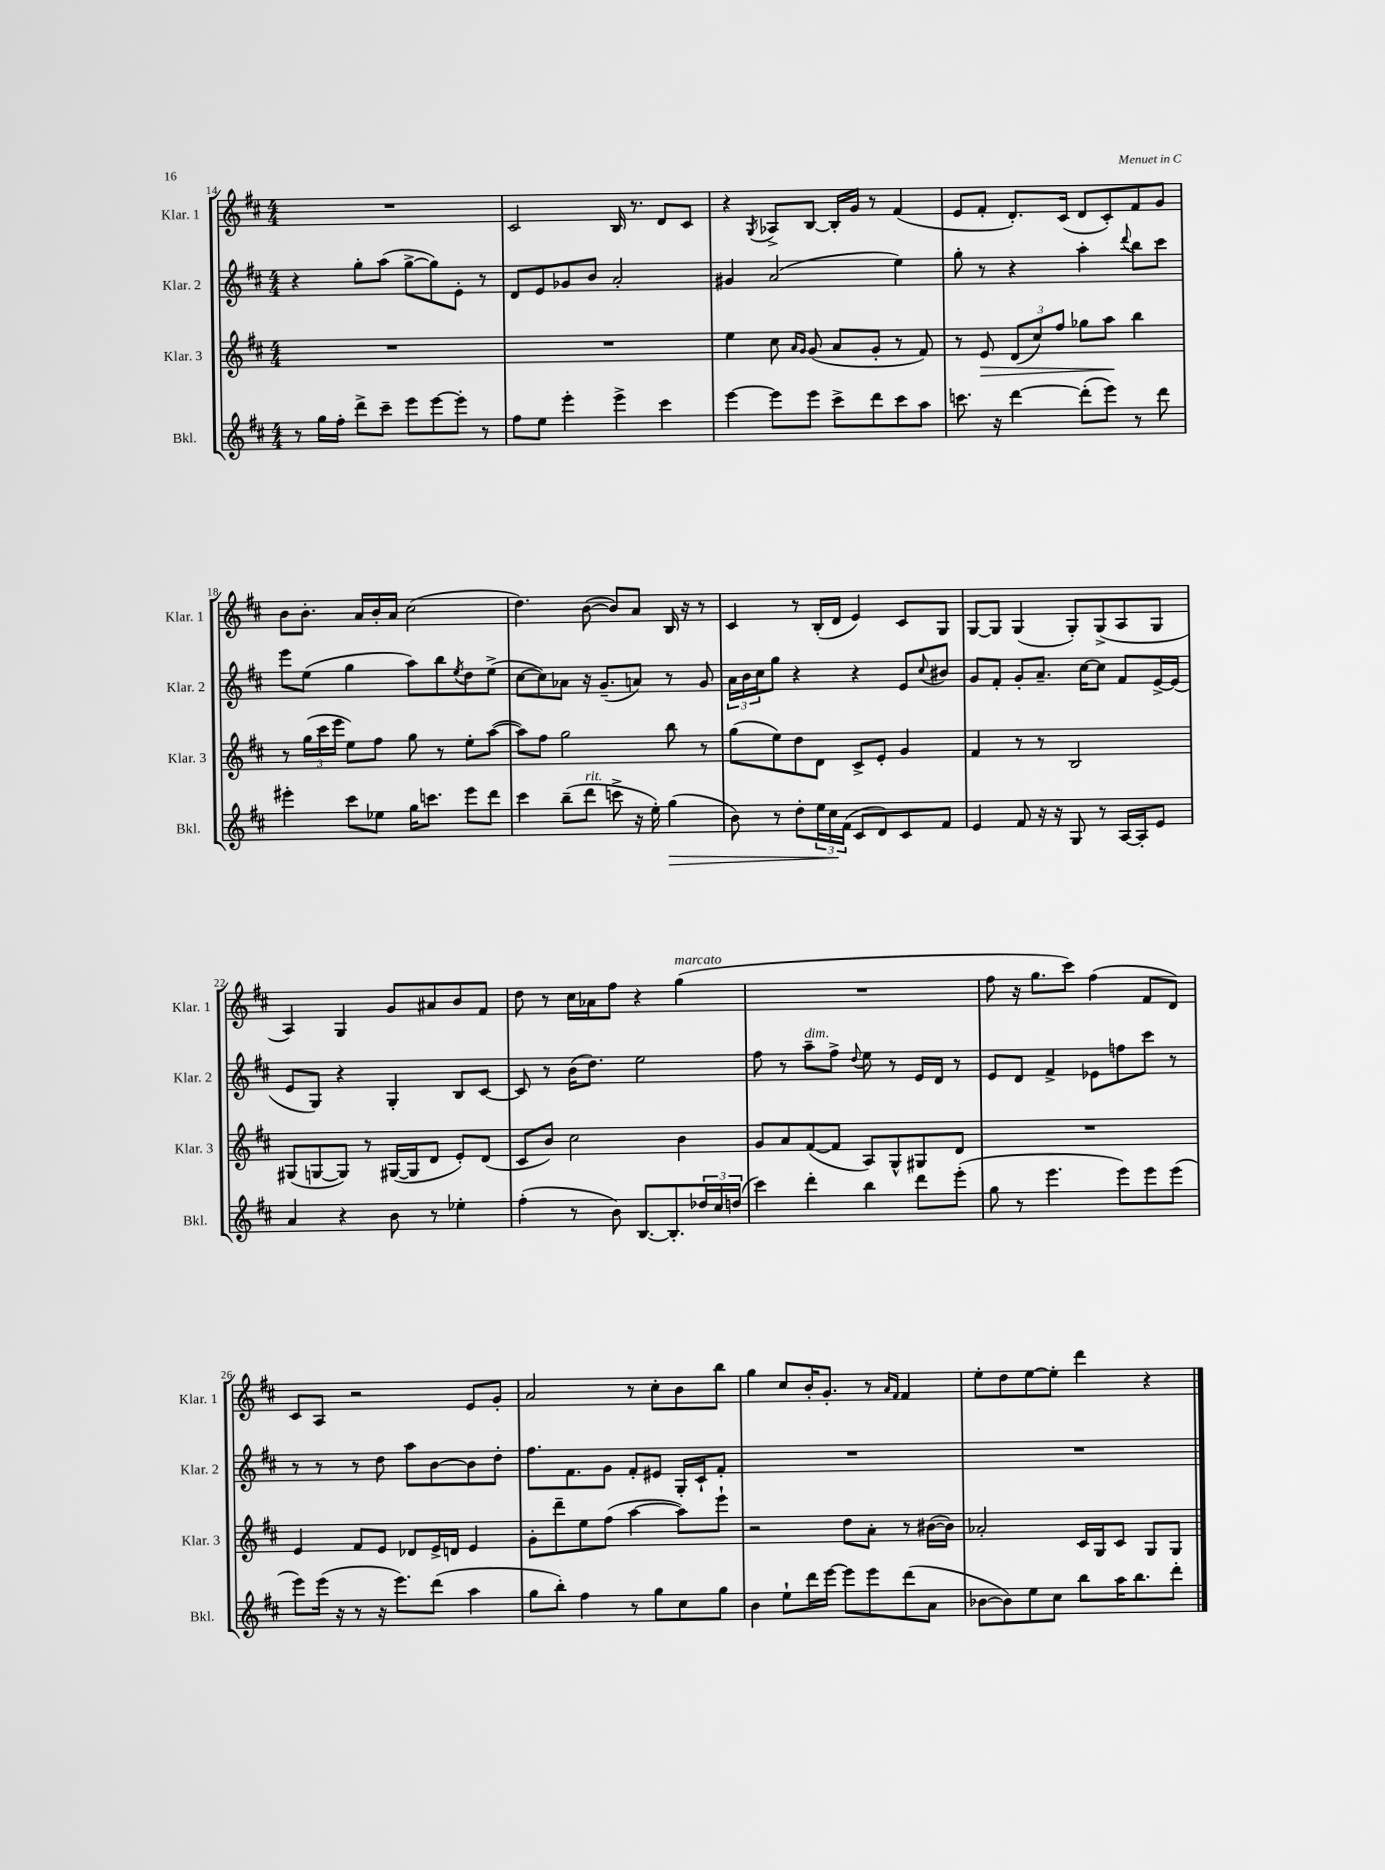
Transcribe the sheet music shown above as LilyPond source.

<<
\new StaffGroup <<
\new Staff = "s0" \with { instrumentName = "Klar. 1" shortInstrumentName = "Klar. 1" } {
    \clef treble \key d \major \numericTimeSignature \time 4/4
    R1 |
    cis'2 b16 r8. d'8 cis'8 |
    r4 \acciaccatura { g8 } aes8-> b8~ b16-. g'16 r8 fis'4( |
    e'8 fis'8-. d'8.-.) cis'16( d'8 cis'8-.) fis'8 g'8 |
    b'8 b'8.-. a'16 b'16-. a'16 cis''2( |
    d''4.) b'8~( b'8) a'8 b16 r16 r8 |
    cis'4 r8 b16-.( d'16 e'4) cis'8 g8 |
    g8~ g8 g4( g8-.) g8->( a8 g8 |
    a4) g4 g'8 ais'8 b'8 fis'8 |
    d''8 r8 cis''16 aes'16 fis''8 r4 g''4^\markup { \italic "marcato" }( |
    R1 |
    fis''8 r16 g''8. cis'''8) fis''4( fis'8 d'8) |
    cis'8 a8 r2 e'8 g'8-. |
    a'2 r8 cis''8-. b'8 b''8 |
    g''4 cis''8 b'16-. g'8.-. r8 \grace { a'16 fis'16 } fis'4 |
    e''8-. d''8 e''8~ e''8-. d'''4 r4 \bar "|." |
}
\new Staff = "s1" \with { instrumentName = "Klar. 2" shortInstrumentName = "Klar. 2" } {
    \clef treble \key d \major \numericTimeSignature \time 4/4
    r4 g''8-. a''8( g''8~-> g''8) e'8-. r8 |
    d'8 e'8 ges'8 b'8 a'2-. |
    gis'4 a'2( e''4) |
    g''8-. r8 r4 a''4-. \appoggiatura { d'''8 } b''8 cis'''8 |
    e'''8 e''8( g''4 a''8) b''8 \acciaccatura { e''8 } d''8 e''8->( |
    cis''8~ cis''8) aes'8 r16 g'8.--( a'8) r8 g'8 |
    \tuplet 3/2 { a'16 b'16 cis''16 } g''8 r4 r4 e'8 \appoggiatura { cis''8 } bis'8 |
    g'8 fis'8-. g'8-. a'8.-- cis''16~ cis''8 fis'8 e'16~-> e'16( |
    e'8 g8) r4 g4-. b8 cis'8~ |
    cis'8 r8 b'16( d''8.) e''2 |
    fis''8 r8 a''8--^\markup { \italic "dim." } fis''8-> \appoggiatura { d''8 } e''8 r8 e'16 d'16 r8 |
    e'8 d'8 fis'4-> ees'8 f''8 cis'''8 r8 |
    r8 r8 r8 d''8 a''8 b'8~ b'8 d''8-. |
    fis''8. fis'8. g'8 fis'8-. eis'8 g16-. cis'16-! fis'8-. |
    R1 |
    R1 \bar "|." |
}
\new Staff = "s2" \with { instrumentName = "Klar. 3" shortInstrumentName = "Klar. 3" } {
    \clef treble \key d \major \numericTimeSignature \time 4/4
    R1 |
    R1 |
    e''4 cis''8 \grace { a'16 g'16 } g'8( a'8 g'8-. r8 fis'8) |
    r8 e'8\> \tuplet 3/2 { d'8( cis''8) fis''8 } ges''8 a''8\! b''4 |
    r8 \tuplet 3/2 { g''16( cis'''16 e'''16 } e''8) fis''8 g''8 r8 e''8-. a''8~( |
    a''8) fis''8 g''2 b''8 r8 |
    g''8( e''8) d''8 d'8 cis'8-> e'8-. g'4 |
    fis'4 r8 r8 b2 |
    gis8( g8~ g8) r8 gis16~( gis16 d'8 e'8-.) d'8( |
    cis'8 b'8) cis''2 b'4 |
    g'8 a'8 fis'8~( fis'8 a8) g8-^ gis8 d'8 |
    R1 |
    e'4 fis'8 e'8 des'8 e'16-> d'16 e'4 |
    g'8-. d'''8-- e''8 fis''8( a''4~ a''8) e'''8-! |
    r2 d''8 a'8-. r8 bis'16~( bis'16) |
    aes'2-. cis'16 g16 cis'8 g8 g8 \bar "|." |
}
\new Staff = "s3" \with { instrumentName = "Bkl." shortInstrumentName = "Bkl." } {
    \clef treble \key d \major \numericTimeSignature \time 4/4
    r8 g''16 fis''16-. d'''8-> cis'''8-- e'''8 e'''8~ e'''8-. r8 |
    fis''8 e''8 e'''4-. e'''4-> cis'''4 |
    e'''4~ e'''8 e'''8 cis'''8-> d'''8 cis'''8 a''8 |
    c'''8. r16 d'''4~ d'''8-.( e'''8) r8 d'''8 |
    eis'''4-. cis'''8 ees''8 g''16 c'''8. eis'''8 d'''8 |
    cis'''4 b''8--( d'''8^\markup { \italic "rit." } c'''8-> r16 e''16-.) g''4\>( |
    b'8) r8 d''8-. \tuplet 3/2 { e''16 cis''16\! fis'16( } cis'8 d'8) cis'8 fis'8 |
    e'4 fis'8 r16 r16 g8 r8 a16~ a16-. e'8 |
    a'4 r4 b'8 r8 ees''4-. |
    fis''4-.( r8 b'8) b8.~ b8.-. \tuplet 3/2 { des''16 cis''16 d''16( } |
    cis'''4) d'''4-. b''4 d'''8 e'''8-.( |
    g''8 r8 e'''4. e'''8) e'''8 e'''8( |
    e'''8) e'''16( r16 r8 r16 e'''8.) d'''8( a''4 |
    g''8 b''8-.) fis''4 r8 g''8 cis''8 g''8 |
    b'4 e''8-! d'''16 e'''16~ e'''8 e'''8 d'''8( a'8 |
    bes'8~ bes'8) e''8 cis''8 b''8 a''16 b''8. d'''8-. \bar "|." |
}
>>
>>
\layout { \context { \Score currentBarNumber = #14 } }
